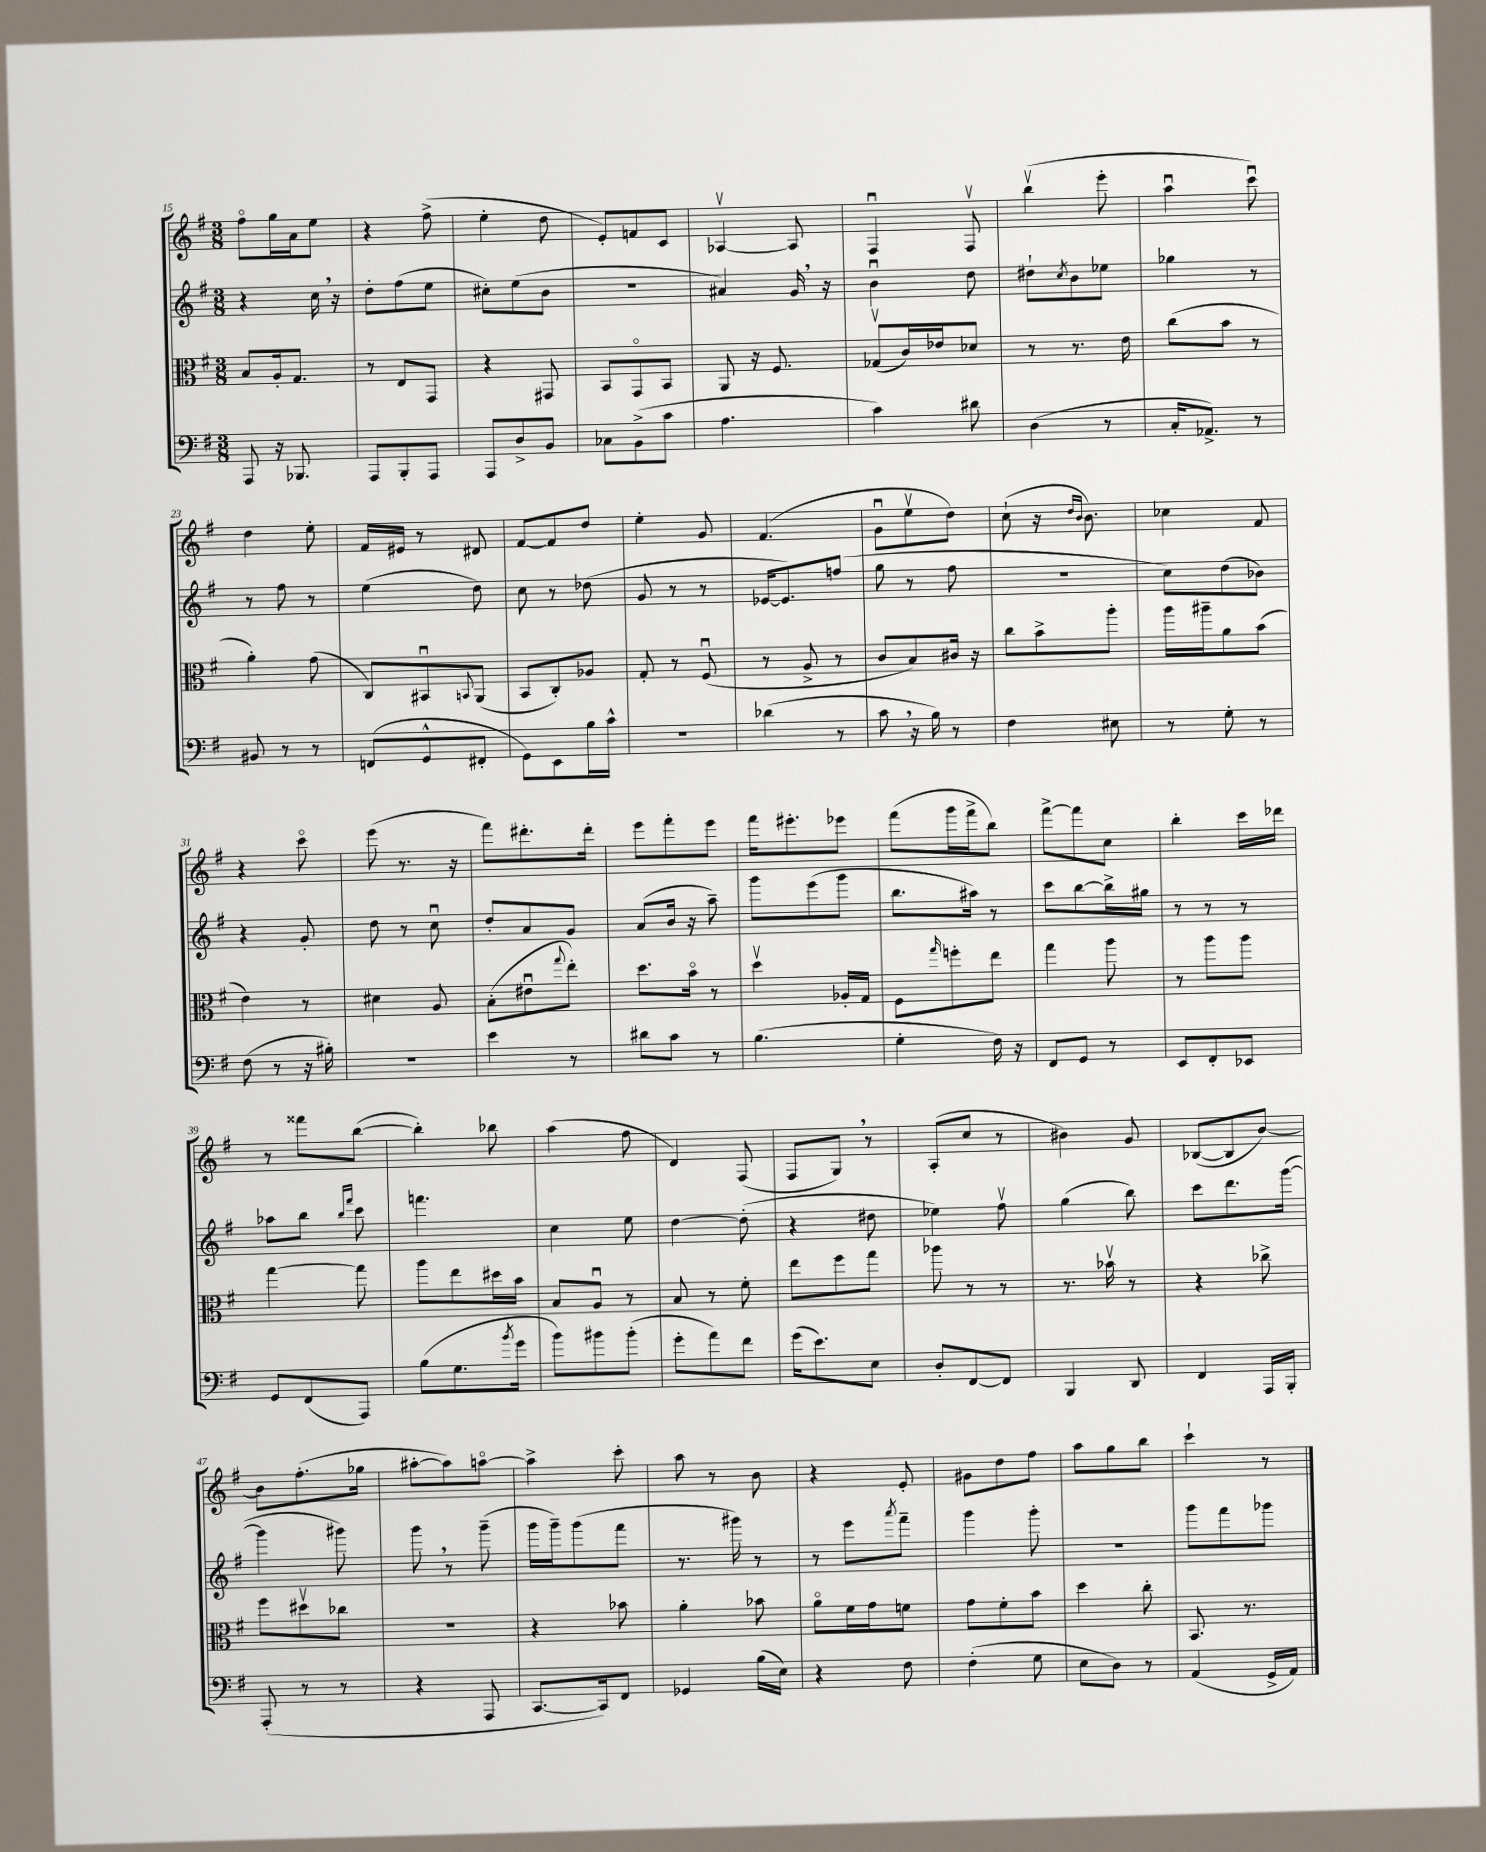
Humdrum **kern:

**kern	**kern	**kern	**kern
*staff4	*staff3	*staff2	*staff1
*clefF4	*clefC3	*clefG2	*clefG2
*k[f#]	*k[f#]	*k[f#]	*k[f#]
*M3/8	*M3/8	*M3/8	*M3/8
8AAA	8B	4r	8ff#o
16r	16A'	.	16gg
8.BBB-	8.G	.	16a
.	.	16cc	8ee
.	.	16r	.
=	=	=	=
8AAA	8r	8dd'	4r
8BBB'	8E	(8ff#	.
8AAA	8GG	8ee	(8ff#^
=	=	=	=
8AAA	4r	8cc#')	4ee'
8D^	.	(8ee	.
8BB	8GG#	8b	8dd
=	=	=	=
8C-	8BB	4.r	8e')
(8BB^	8GGo	.	8f
8c	8BB	.	8c
=	=	=	=
4.A	8AA	4a#)	[4A-v
.	16r	.	.
.	8.F#	.	.
.	.	16g	8A-]
.	.	16r	.
=	=	=	=
4c)	(8G-v	4bu	4F#u
.	16c)	.	.
.	16e-	.	.
8d#	8d-	8dd	8F#v
=	=	=	=
(4D	8r	8dd#`	(4bbv
.	.	8qcc	.
.	8.r	8b	.
8r	.	8ee-	8eee'
.	16e	.	.
=	=	=	=
16C'	(8cc	4gg-	4aau
8.AA-^)	.	.	.
.	8b	.	.
8r	8r	8r	8cccu)
=	=	=	=
8BB#	4a')	8r	4dd
8r	.	8ff#	.
8r	(8g	8r	8ee'
=	=	=	=
(8FF	8C)	(4ee	16f#
.	.	.	16e#
8GG^^	8BB#u	.	8r
.	8qqBB	.	.
8FF#'	(8AA	8dd)	8d#
=	=	=	=
8GG)	8BB	8cc	[8f#
8EE	8C')	8r	8f#]
16B	8A-	(8dd-	8dd
16c^^	.	.	.
=	=	=	=
4.r	8G'	8g	4ee'
.	8r	8r	.
.	(8F#u	8r	8g
=	=	=	=
(4d-	8r	[16e-	(4.f#
.	.	8.e-])	.
.	8A^	.	.
8r	8r	(8ff	.
=	=	=	=
8c	8c	8gg	8gu
16r	8B)	8r	8eev
16B)	.	.	.
8r	16c#	8ff#	8dd)
.	16r	.	.
=	=	=	=
4F#	8cc	4.r	(8cc`
.	8b^	.	16r
.	.	.	16qqdd
.	.	.	16qqb
.	.	.	8.b)
8E#	8aa'	.	.
=	=	=	=
8r	16aa	8cc)	4cc-
.	16aa#~	.	.
8G'	8a	(8dd	.
8r	(8b	8b-)	8f#
=	=	=	=
(8F#	4e)	4r	4r
8r	.	.	.
16r	8r	8g'	8ccco
16B#')	.	.	.
=	=	=	=
4.r	4d#	8dd	(8eee
.	.	8r	8.r
.	8A	8ccu	.
.	.	.	16r
=	=	=	=
4e	(8B'	8dd'	8fff#)
.	8e#u	8a	8.ddd#'
.	8qqgg	.	.
8r	8ee')	8g	.
.	.	.	16ddd#'
=	=	=	=
8d#	8.dd	(8a	8eee
8c	.	16b	8fff#'
.	16bo	16r	.
8r	8r	8aa~)	8eee
=	=	=	=
(4.B	4ddv	8ggg	16fff#
.	.	.	8.eee#'
.	.	(8eee	.
.	16A-'	8ggg	8eee-
.	16G	.	.
=	=	=	=
4G'	8F#	8.bb	(8fff#
.	16qqgg	.	.
.	8ff'	.	16ggg
.	.	16aa#)	16fff#^
16F#)	8ee	8r	8bb)
16r	.	.	.
=	=	=	=
8FF#	4gg	8ccc	[8fff#^
8GG	.	[8bb	8fff#]
8r	8aa	16bb^]	8cc
.	.	16gg#	.
=	=	=	=
8EE	8r	8r	4bb'
8FF#'	8aa	8r	.
8EE-	8aa	8r	16ccc
.	.	.	16ddd-
=	=	=	=
8GG	[4gg	8aa-	8r
(8FF#	.	8bb	8fff##
.	.	16qqbb	.
.	.	16qqfff#	.
8AAA)	8gg]	8ccc	([8bb
=	=	=	=
(8B	8aa	4.fff	4bb'])
8.G	8ee	.	.
.	16dd#	.	8bb-
8qb	.	.	.
16g	16b	.	.
=	=	=	=
8b)	8B	4cc	(4aa
8b#	8Au	.	.
(8b#'	8r	8ee	8ff#
=	=	=	=
8g'	8B	[4dd	4d)
8a)	8r	.	.
8f#	8f#'	(8dd']	(8F#
=	=	=	=
(16g	8ee	4r	8F#
8.e)	.	.	.
.	8ff#	.	8G)
8E	8gg	8dd#	8r
=	=	=	=
8D'	8aa-	4ee-)	(8A'
[8FF#	8r	.	8cc
8FF#]	8r	8ff#v	8r
=	=	=	=
4BBB	8.r	(4gg	4b#)
.	16b-v	.	.
8DD	8r	8bb)	8g
=	=	=	=
4FF#	4r	8ccc	([8B-
.	.	8.ddd	8B-]
16AAA	8cc-^	.	[8b)
16BBB'	.	([16ggg	.
=	=	=	=
(8AAA'	8ff#	4ggg]	8b]
8r	8dd#v	.	(8.ff#'
8r	8cc-	8ggg#)	.
.	.	.	16gg-
=	=	=	=
4r	4.r	8ggg	[8aa#'
.	.	8r	8aa#])
8AAA	.	(8ggg~	[8aao
=	=	=	=
[8.CC	4r	16ggg	4aa^]
.	.	16ggg~)	.
.	.	(8ggg	.
16CC])	.	.	.
8FF#	8b-	8fff#	8ccc'
=	=	=	=
4GG-	4a'	8.r	8aa
.	.	.	8r
.	.	16ggg#)	.
(16B	8b-	8r	8b
16E)	.	.	.
=	=	=	=
4r	8ao	8r	4r
.	16f#	8eee	.
.	16g	.	.
.	.	8qaaa	.
8F#	8f	8fff#~	8e'
=	=	=	=
(4F#'	8g	4ggg	8g#
.	8f#'	.	8dd
8G	8b	8ggg'	8ff#
=	=	=	=
8E	4dd	4.r	8aa
8D)	.	.	8gg
8r	8cc'	.	8bb
=	=	=	=
(4AA	8.BB	8ggg	4ccc`
.	.	8fff#	.
.	8.r	.	.
16GG^	.	8ggg-	8r
16AA)	.	.	.
==	==	==	==
*-	*-	*-	*-
